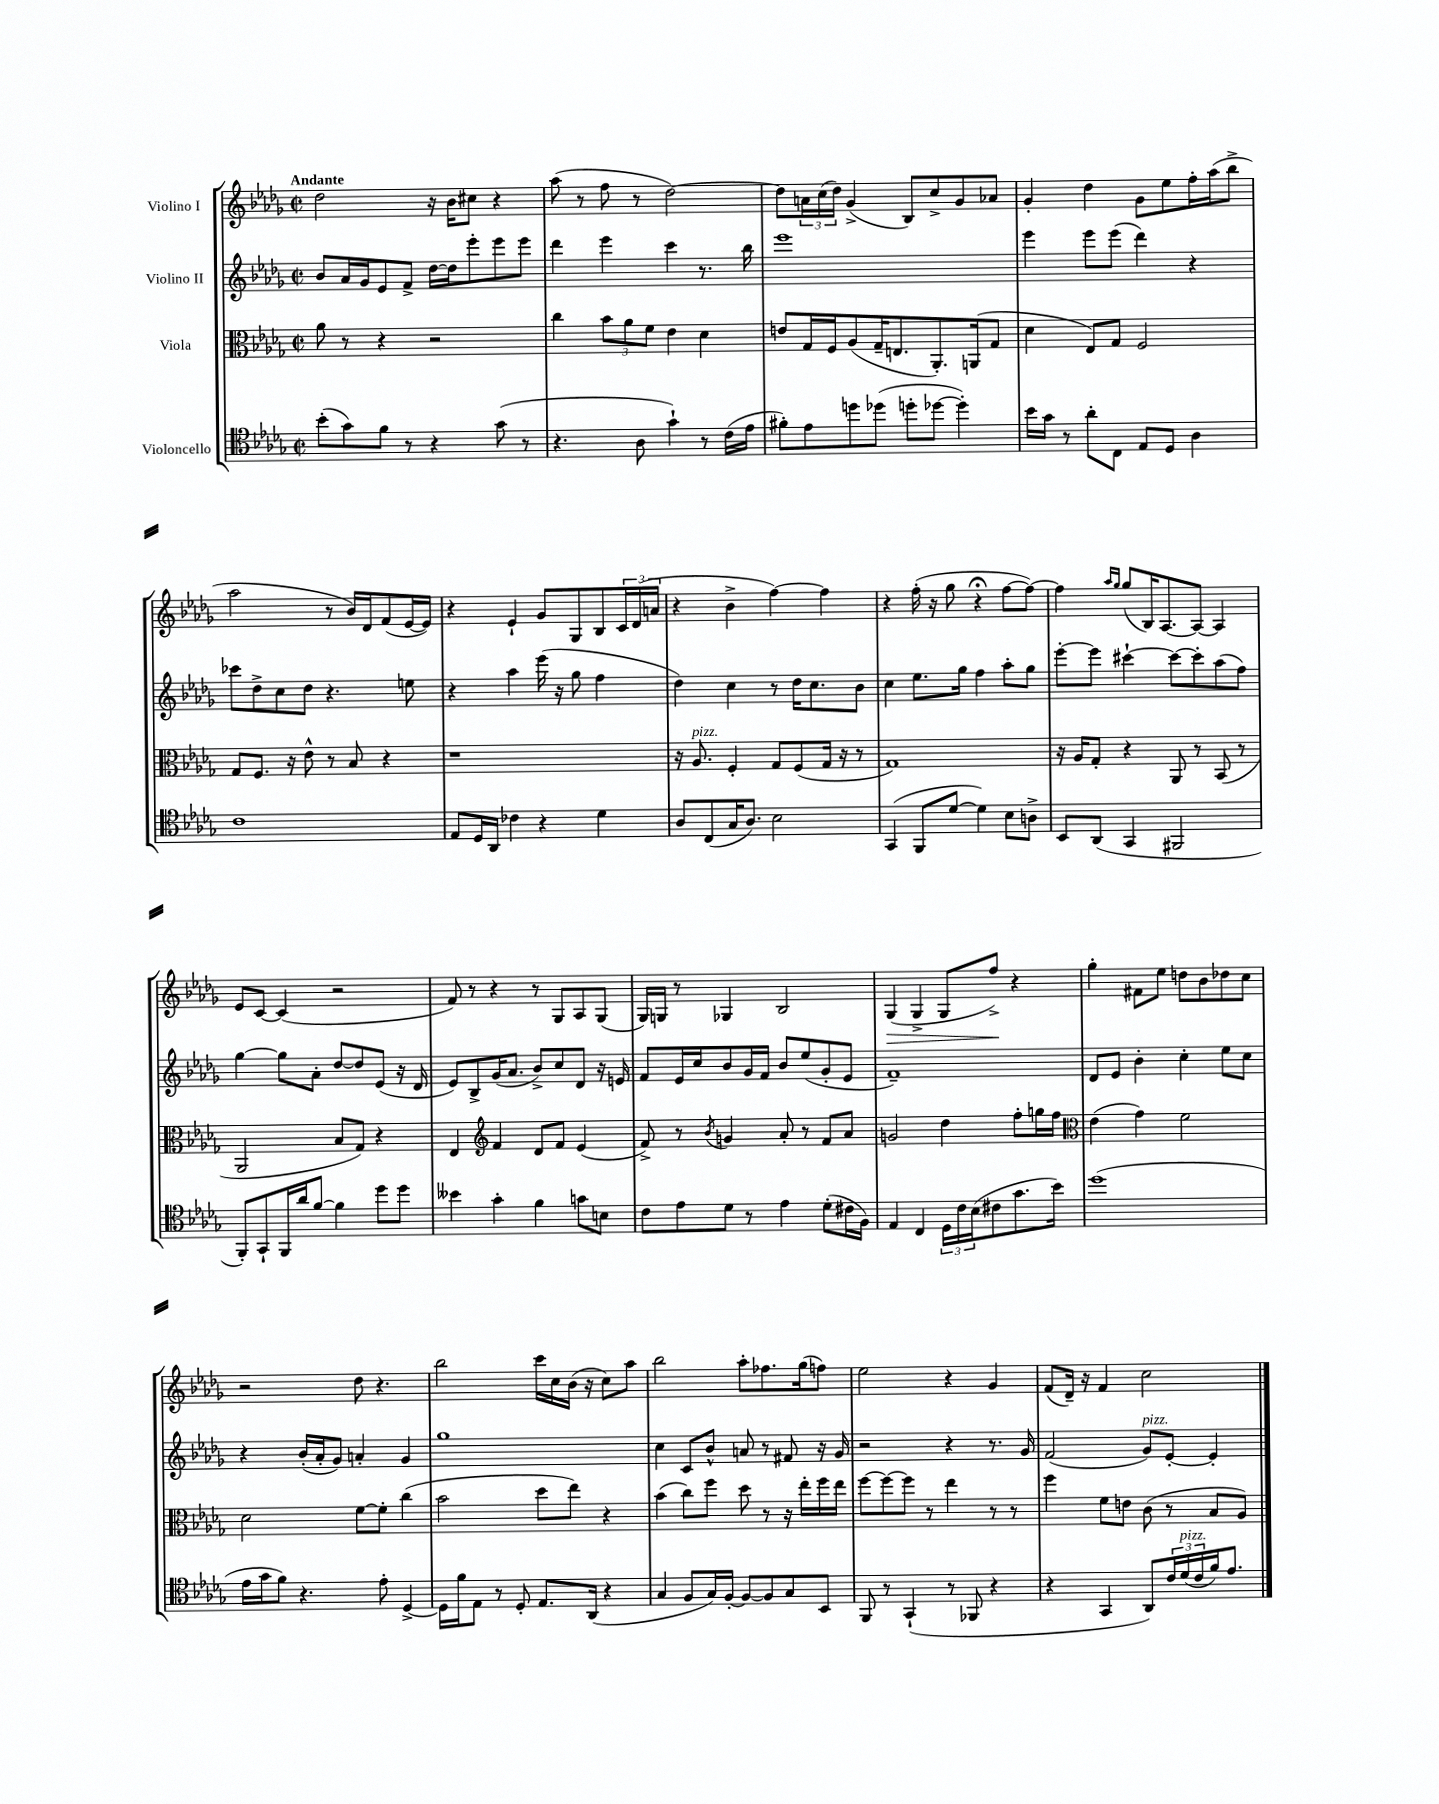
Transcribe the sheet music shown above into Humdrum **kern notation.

**kern	**kern	**kern	**kern	**dynam
*part4	*part3	*part2	*part1	*part1
*staff4	*staff3	*staff2	*staff1	*staff1
*I"Violoncello	*I"Viola	*I"Violino II	*I"Violino I	*
*clefC4	*clefC3	*clefG2	*clefG2	*
*k[b-e-a-d-g-]	*k[b-e-a-d-g-]	*k[b-e-a-d-g-]	*k[b-e-a-d-g-]	*
*M2/2	*M2/2	*M2/2	*M2/2	*
*met(c|)	*met(c|)	*met(c|)	*met(c|)	*
=1	=1	=1	=1	=1
!	!	!	!LO:TX:a:B:t=Andante	!
(8b-'\L	8a-\	8b-/L	2dd-\	.
8g-\)	8r	16a-/L	.	.
.	.	16g-/J	.	.
8f\J	4r	8e-/	.	.
8r	.	8f^/J	.	.
4r	2r	[16dd-\LL	16r	.
.	.	16dd-\J]	16b-\KL	.
.	.	8eee-'\	8cc#X\J	.
(8g-\	.	8eee-\	4r	.
8r	.	8eee-\J	.	.
=2	=2	=2	=2	=2
4.r	4cc\	4ddd-\	(8aa-\	.
.	.	.	8r	.
.	12b-\L	4eee-\	8ff\	.
.	12a-\	.	.	.
8A-\	.	.	8r	.
.	12f\J	.	.	.
4g-`\)	4e-\	4ccc\	[2dd-\)	.
8r	4d-\	8.r	.	.
(16c\LL	.	.	.	.
16e-\JJ	.	16bb-\	.	.
=3	=3	=3	=3	=3
8f#X'\L)	8en/L	1eee-	8dd-\L]	.
8e-\	16G-/L	.	24an\L	.
.	.	.	(24cc\	.
.	16F/J	.	.	.
.	.	.	24dd-\JJ)	.
8ddn\	(8A-/	.	(4g-^/	.
(8dd-X\J	16G-~/K	.	.	.
.	8.En/	.	.	.
8ddn'\L	.	.	8B-/L)	.
[8dd-X\J	8.AA-'/)	.	8cc^/	.
4dd-'\])	.	.	8g-/	.
.	(16AAn/k	.	.	.
.	8G-/J	.	8a-X/J	.
=4	=4	=4	=4	=4
16b-\LL	4d-\	4eee-\	4g-'/	.
16g-\JJ	.	.	.	.
8r	.	.	.	.
8a-'\L	8E-/L)	8eee-\L	4dd-\	.
8C\J	8G-/J	(8eee-\J	.	.
8E-/L	2F/	4ddd-\)	8g-\L	.
8D-/J	.	.	8ee-\	.
4A-\	.	4r	16ff'\L	.
.	.	.	(16aa-\J	.
.	.	.	8bb-^\J	.
!!LO:LB:g=z
=5	=5	=5	=5	=5
1c	8G-/L	8ccc-X\L	2aa-\	.
.	8.F/J	8dd-^\	.	.
.	.	8cc\	.	.
.	16r	.	.	.
.	8e-^^\	8dd-\J	.	.
.	8r	4.r	8r	.
.	8B-/	.	16b-/LL)	.
.	.	.	16d-/J	.
.	4r	.	(8f/	.
.	.	8een\	[16e-/L	.
.	.	.	16e-/JJ])	.
=6	=6	=6	=6	=6
8E-/L	1r	4r	4r	.
16D-/L	.	.	.	.
16AA-/JJ	.	.	.	.
4c-X\	.	4aa-\	4e-`/	.
4r	.	(16eee-\	8g-/L	.
.	.	16r	.	.
.	.	8gg-\	8G-/	.
4d-\	.	4ff\	8B-/	.
.	.	.	24c/L	.
.	.	.	(24d-/	.
.	.	.	24an/JJ	.
=7	=7	=7	=7	=7
8A-/L	16r	4dd-\)	4r	.
!	!LO:TX:a:i:t=pizz.	!	!	!
.	8.A-/	.	.	.
(8C/	.	.	.	.
16G-/K	4F'/	4cc\	4b-^\	.
8.A-/J)	.	.	.	.
2B-\	8G-/L	8r	[4ff\)	.
.	(8F/	16dd-\KL	.	.
.	.	8.cc\	.	.
.	16G-/Jk	.	4ff\]	.
.	16r	.	.	.
.	8r	8b-\J	.	.
=8	=8	=8	=8	=8
(4GG-/	1G-)	4cc\	4r	.
8FF/L	.	8.ee-\L	(16ff'\	.
.	.	.	16r	.
[8d-/J	.	.	8gg-\	.
.	.	16gg-\Jk	.	.
4d-\])	.	4ff\	4r;<	.
8B-\L	.	8aa-'\L	[8ff\L	.
8An^\J	.	8gg-\J	8ff\J_)	.
=9	=9	=9	=9	=9
8BB-/L	16r	[8eee-'\L	4ff\]	.
.	16A-/KL	.	.	.
(8AA-/J	8G-'/J	8eee-\J]	.	.
.	.	.	16qqaa-/LL	.
.	.	.	16qqgg-/JJ	.
4GG-/	4r	[4ccc#X`\	(8gg-/L	.
.	.	.	16B-/K)	.
.	.	.	[8.A-/	.
2FF#X/	8AA-/	8ccc#\L_	.	.
.	8r	8ccc#'\]	8A-/J_	.
.	(8BB-/	(8aa-\	4A-/]	.
.	8r	8ff\J)	.	.
!!LO:LB:g=z
=10	=10	=10	=10	=10
8FF'/L)	2AA-/	[4gg-\	8e-/L	.
8GG-`/	.	.	[8c/J	.
16FF/L	.	8gg-\L]	(4c/]	.
16a-/J	.	.	.	.
[8f/J	.	8a-'\J	.	.
4f\]	8B-/L	[8dd-/L	2r	.
.	8G-/J)	8dd-/]	.	.
8dd-\L	4r	(8e-/J	.	.
8dd-\J	.	16r	.	.
.	.	16d-/	.	.
=11	=11	=11	=11	=11
4b--X\	4E-/	8e-/L)	8f/)	.
.	.	8B-^/	8r	.
*	*clefG2	*	*	*
4g-'\	4f/	(16g-/K	4r	.
.	.	8.a-/J	.	.
4f\	8d-/L	8b-^/L)	8r	.
.	8f/J	8cc/	8G-/L	.
8gn\L	(4e-/	8d-/J	8A-/	.
8Bn\J	.	16r	(8G-/J	.
.	.	16en/	.	.
=12	=12	=12	=12	=12
8c\L	8f^/)	8f/L	16G-/LL)	.
.	.	.	16Gn/JJ	.
8e-\	8r	16e-/L	8r	.
.	.	16cc/J	.	.
.	8qb-/	.	.	.
8d-\J	4gn/	8b-/	4G-X/	.
8r	.	16g-/L	.	.
.	.	16f/JJ	.	.
4e-\	8a-'/	8b-/L	2B-/	.
.	8r	(8ee-/	.	.
(8d-'\L	8f/L	8g-'/	.	.
16c#X\L	8a-/J	8e-/J	.	.
16F\JJ)	.	.	.	.
=13	=13	=13	=13	=13
!	!	!	!	!LO:HP:b
4E-/	2gn/	1f~)	(4G-/	>
4C/	.	.	4G-^/	.
24D-\LL	4dd-\	.	8G-/L	.
24c\	.	.	.	.
(24B-\J	.	.	.	.
8c#X\	.	.	8ff^/J)	.
8.g-\	8ff'\L	.	4r	]
.	16ggn\L	.	.	.
16b-\Jk)	16ff\JJ	.	.	.
=14	=14	=14	=14	=14
*	*clefC3	*	*	*
(1dd-	(4e-\	8d-/L	4gg-'\	.
.	.	8e-/J	.	.
.	4g-\)	4b-'\	8f#X\L	.
.	.	.	8ee-\J	.
.	2f\	4cc'\	8ddn\L	.
.	.	.	8b-\	.
.	.	8ee-\L	8dd-X\	.
.	.	8cc\J	8cc\J	.
!!LO:LB:g=z
=15	=15	=15	=15	=15
16e-\LL	2d-\	4r	2r	.
16g-\J	.	.	.	.
8f\J)	.	.	.	.
4.r	.	(16b-'/LL	.	.
.	.	16a-'/J	.	.
.	.	8g-/J)	.	.
.	[8f\L	4an'/	8dd-\	.
8e-'\	8f'\J]	.	4.r	.
[4D-^/	(4cc\	4g-/	.	.
=16	=16	=16	=16	=16
16D-\LL]	2b-\	1gg-	2bb-\	.
16f\J	.	.	.	.
8E-\J	.	.	.	.
8r	.	.	.	.
8D-'/	.	.	.	.
8.E-/L	8dd-\L	.	16ccc\LL	.
.	.	.	16cc\	.
.	8ee-\J)	.	(16b-\JJ	.
(16AA-/Jk	.	.	16r	.
4r	4r	.	8cc\L)	.
.	.	.	8aa-\J	.
=17	=17	=17	=17	=17
4G-/	(4b-\	4cc\	2bb-\	.
8F/L	8cc\L)	8c/L	.	.
16G-/L)	8ff\J	8b-^^/J	.	.
[16F'/JJ	.	.	.	.
8F/L_	8dd-\	8an/	8aa-'\L	.
8F/]	8r	8r	8.ff-X\	.
8G-/	16r	8f#X/	.	.
.	16ee-'\LL	.	(16gg-\k	.
8BB-/J	16ff\	16r	8ffn\J)	.
.	16ee-\JJ	16g-/	.	.
=18	=18	=18	=18	=18
8FF/	[8ff\L	2r	2ee-\	.
8r	8ff\_	.	.	.
(4GG-`/	8ff\J]	.	.	.
.	8r	.	.	.
8r	4ee-\	4r	4r	.
8FF-X/	.	.	.	.
4r	8r	8.r	4g-/	.
.	8r	.	.	.
.	.	16g-/	.	.
=19	=19	=19	=19	=19
4r	4ff\	(2f/	(8f/L	.
.	.	.	16d-~/Jk)	.
.	.	.	16r	.
4GG-/	8f\L	.	4f/	.
.	8en\J	.	.	.
!	!	!LO:TX:a:i:t=pizz.	!	!
8AA-/L)	(8c\	8g-/L)	2cc\	.
24c/L	8r	[8e-'/J	.	.
!LO:TX:a:i:t=pizz.	!	!	!	!
(24d-/	.	.	.	.
24c/	.	.	.	.
16f/J)	8B-/L	4e-'/]	.	.
8.e-/J	.	.	.	.
.	8A-/J)	.	.	.
==	==	==	==	==
*-	*-	*-	*-	*-
